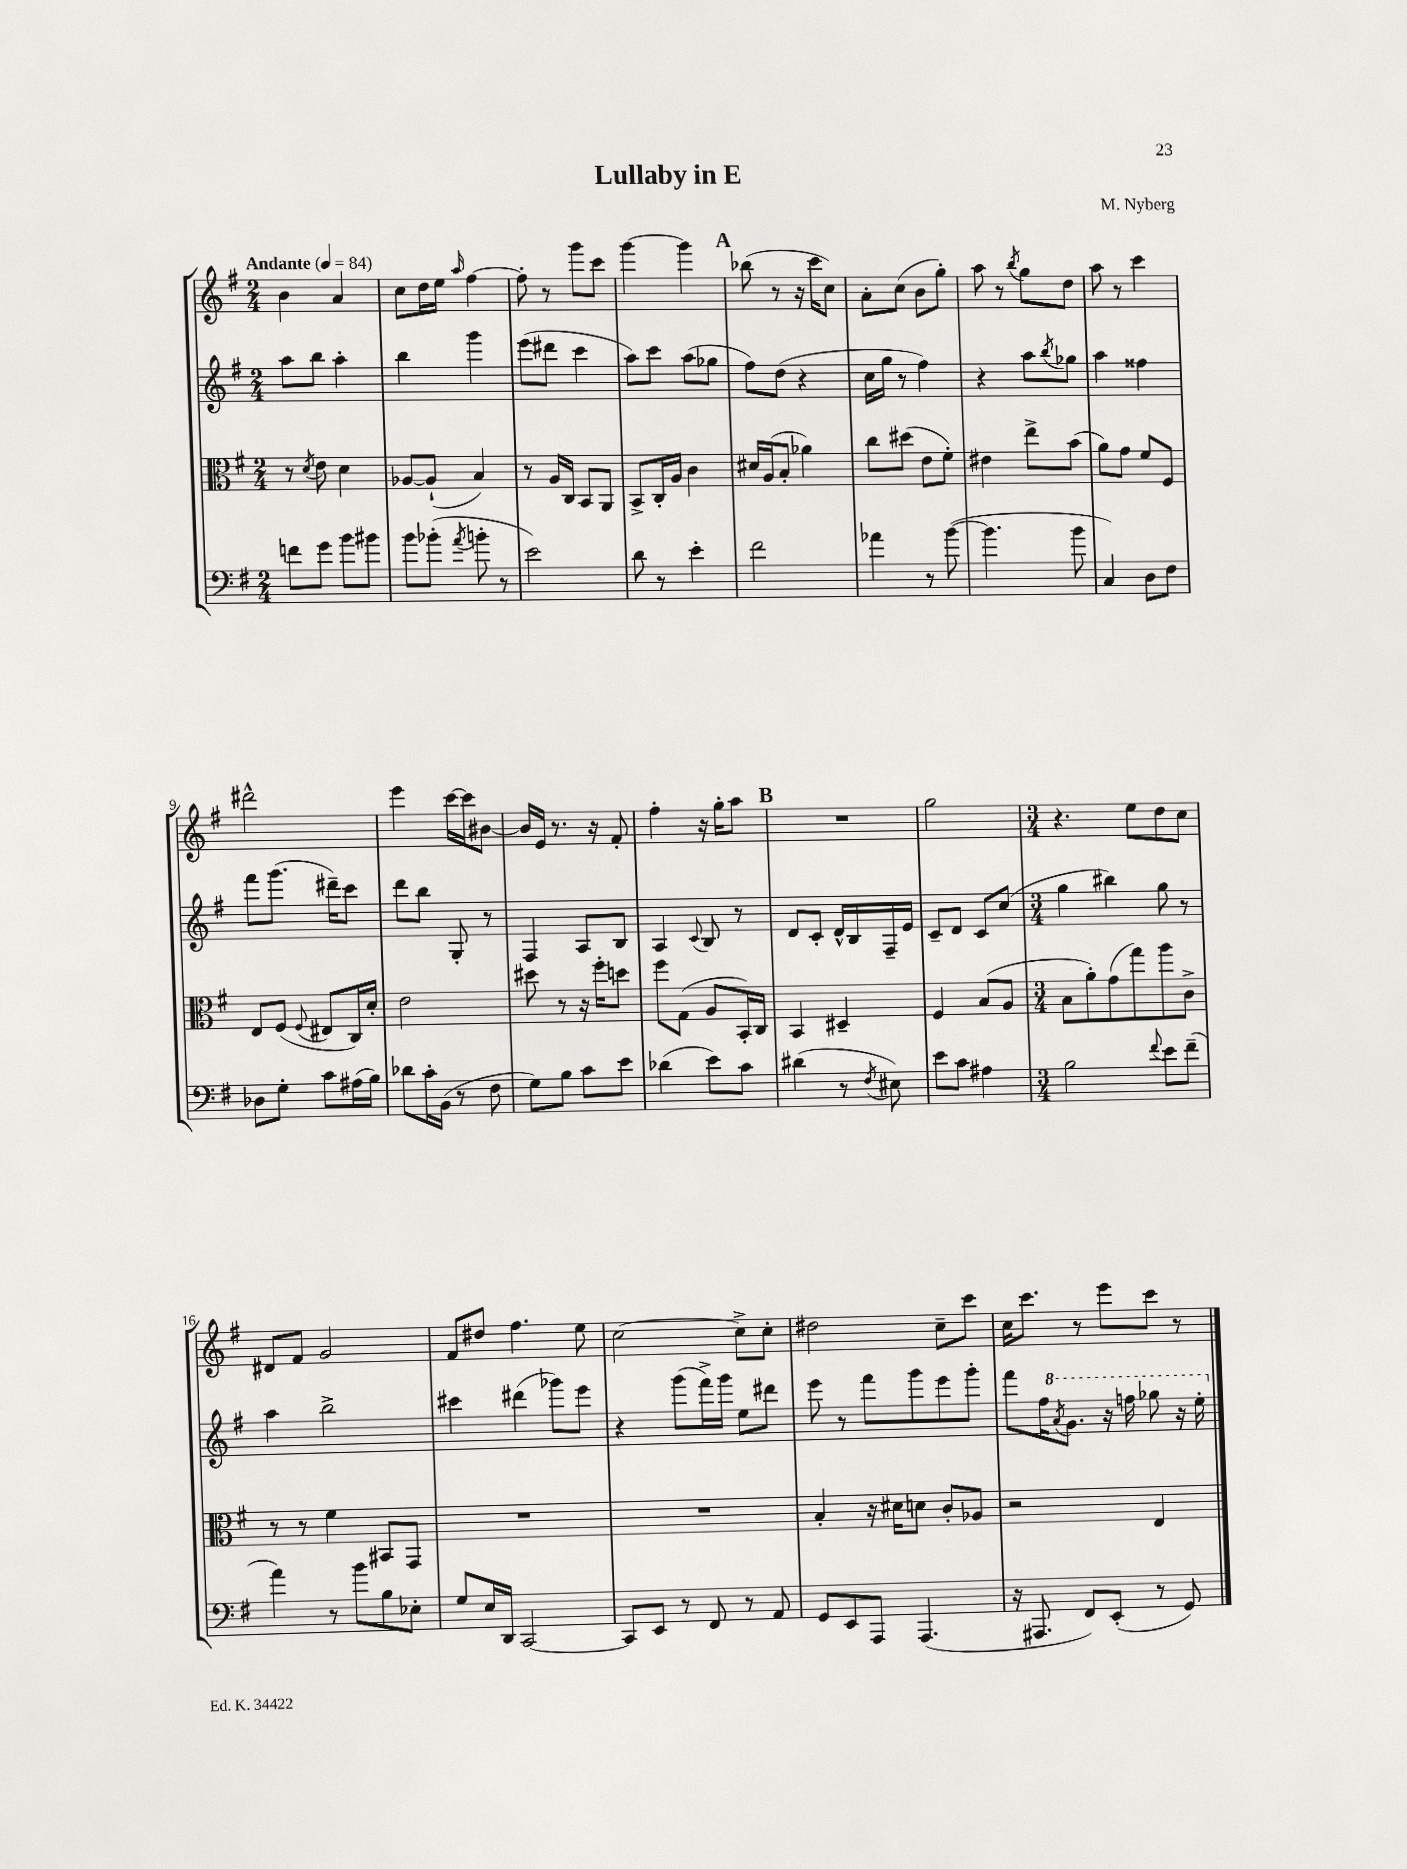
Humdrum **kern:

**kern	**kern	**kern	**kern
*staff4	*staff3	*staff2	*staff1
*clefF4	*clefC3	*clefG2	*clefG2
*k[f#]	*k[f#]	*k[f#]	*k[f#]
*M2/4	*M2/4	*M2/4	*M2/4
*MM84	*MM84	*MM84	*MM84
8f	8r	8aa	4b
.	8qd	.	.
8g	8e	8bb	.
8b	4d	4aa'	4a
8b#	.	.	.
=	=	=	=
8b	[8A-	4bb	8cc
(8b-'	(8A-`]	.	16dd
.	.	.	16ee
8qa	.	.	16qqaa
8b'	4B)	4ggg	[4ff#
8r	.	.	.
=	=	=	=
2e)	8r	(8eee	8ff#']
.	16A	8ddd#	8r
.	16C	.	.
.	8BB	4ccc	8ggg
.	8AA	.	8ccc
=	=	=	=
8d	8BB^	8aa)	[4ggg
8r	16C'	8ccc	.
.	16A	.	.
4e'	4c	(8aa	4ggg]
.	.	8gg-	.
=	=	=	=
2f#	16d#	8ff#)	(8bb-
.	(16A	.	.
.	8B'	(8dd	8r
.	4a-)	4r	16r
.	.	.	16ccc
.	.	.	8cc)
=	=	=	=
4a-	8cc	16cc	8a'
.	.	16gg	.
.	(8dd#	8r	(8cc
8r	8e	4ff#)	8b
([8b	8f#')	.	8gg')
=	=	=	=
4.b]	4e#	4r	8aa
.	.	.	8r
.	.	.	8qbb
.	8ee^	8aa	8gg
.	.	8qbb	.
8b	(8b	8gg-	8dd
=	=	=	=
4C)	8a)	4aa	8aa
.	8g	.	8r
8D	8f#	4ff##	4ccc
8F#	8F#	.	.
=	=	=	=
8D-	8E	8fff#	2ddd#^^
8G'	(8F#	(8.ggg	.
.	8qqF#	.	.
8c	8E#	.	.
.	.	16ddd#~)	.
(16A#	16C)	8ccc	.
16B)	16d'	.	.
=	=	=	=
8d-	2e	8ddd	4eee
16c'	.	8bb	.
(16BB	.	.	.
8r	.	8G'	[16ccc
.	.	.	16ccc]
8F#	.	8r	[8b#
=	=	=	=
8G)	8dd#	4F#	16b#]
.	.	.	16e
8B	8r	.	8.r
8c	16r	8A	.
.	16ff#'	.	16r
8e	8dd	8B	8f#'
=	=	=	=
(4d-	8ff#	4A	4ff#'
.	(8G	.	.
.	.	8qqc	.
8e)	8A	8B	16r
.	.	.	16gg'
8c	16BB')	8r	8aa
.	16C	.	.
=	=	=	=
(4d#	4BB	8d	2r
.	.	8c'	.
8r	4D#~	16d^^	.
.	.	16B	.
8qF#	.	.	.
8E#)	.	16F#~	.
.	.	16e	.
=	=	=	=
8e	4F#	8c~	2gg
8c	.	8d	.
4A#	(8B	8c	.
.	8A	(8cc	.
=	=	=	=
*M3/4	*M3/4	*M3/4	*M3/4
2B	8B	4gg	4.r
.	8a')	.	.
.	(8g	4bb#)	.
.	8gg)	.	8ee
8qqf#	.	.	.
8e	8aa	8gg	8dd
(8f#~	8c^	8r	8cc
=	=	=	=
4a)	8r	4aa	8d#
.	8r	.	8f#
8r	4f#	2bb^	2g
8b	.	.	.
8B	8BB#	.	.
8E-'	8GG	.	.
=	=	=	=
8G	2.r	4ccc#	8f#
16E	.	.	8dd#
16DD	.	.	.
[2CC	.	(4ddd#	4.ff#
.	.	8ggg-)	.
.	.	8eee	8ee
=	=	=	=
8CC]	2.r	4r	[2cc
8EE	.	.	.
8r	.	(8ggg	.
8FF#	.	16fff#^)	.
.	.	16ggg	.
8r	.	8ee	8cc^]
8AA	.	8ddd#	8cc'
=	=	=	=
8GG	4B'	8eee	2dd#
8EE	.	8r	.
8AAA	16r	8fff#	.
.	16d#	.	.
(4.AAA	8d	8ggg	.
.	8c'	8eee	8cc~
.	8A-	8ggg'	8ccc
=	=	=	=
16r	2r	8fff#	16cc
8.AAA#	.	.	8.ccc
.	.	16ff#	.
.	.	8qaa	.
.	.	8.gg	.
8FF#)	.	.	8r
(8EE'	.	16r	8eee
.	.	16fff	.
8r	4E	8ggg-	8ccc
8GG)	.	16r	8r
.	.	16eee'	.
==	==	==	==
*-	*-	*-	*-
